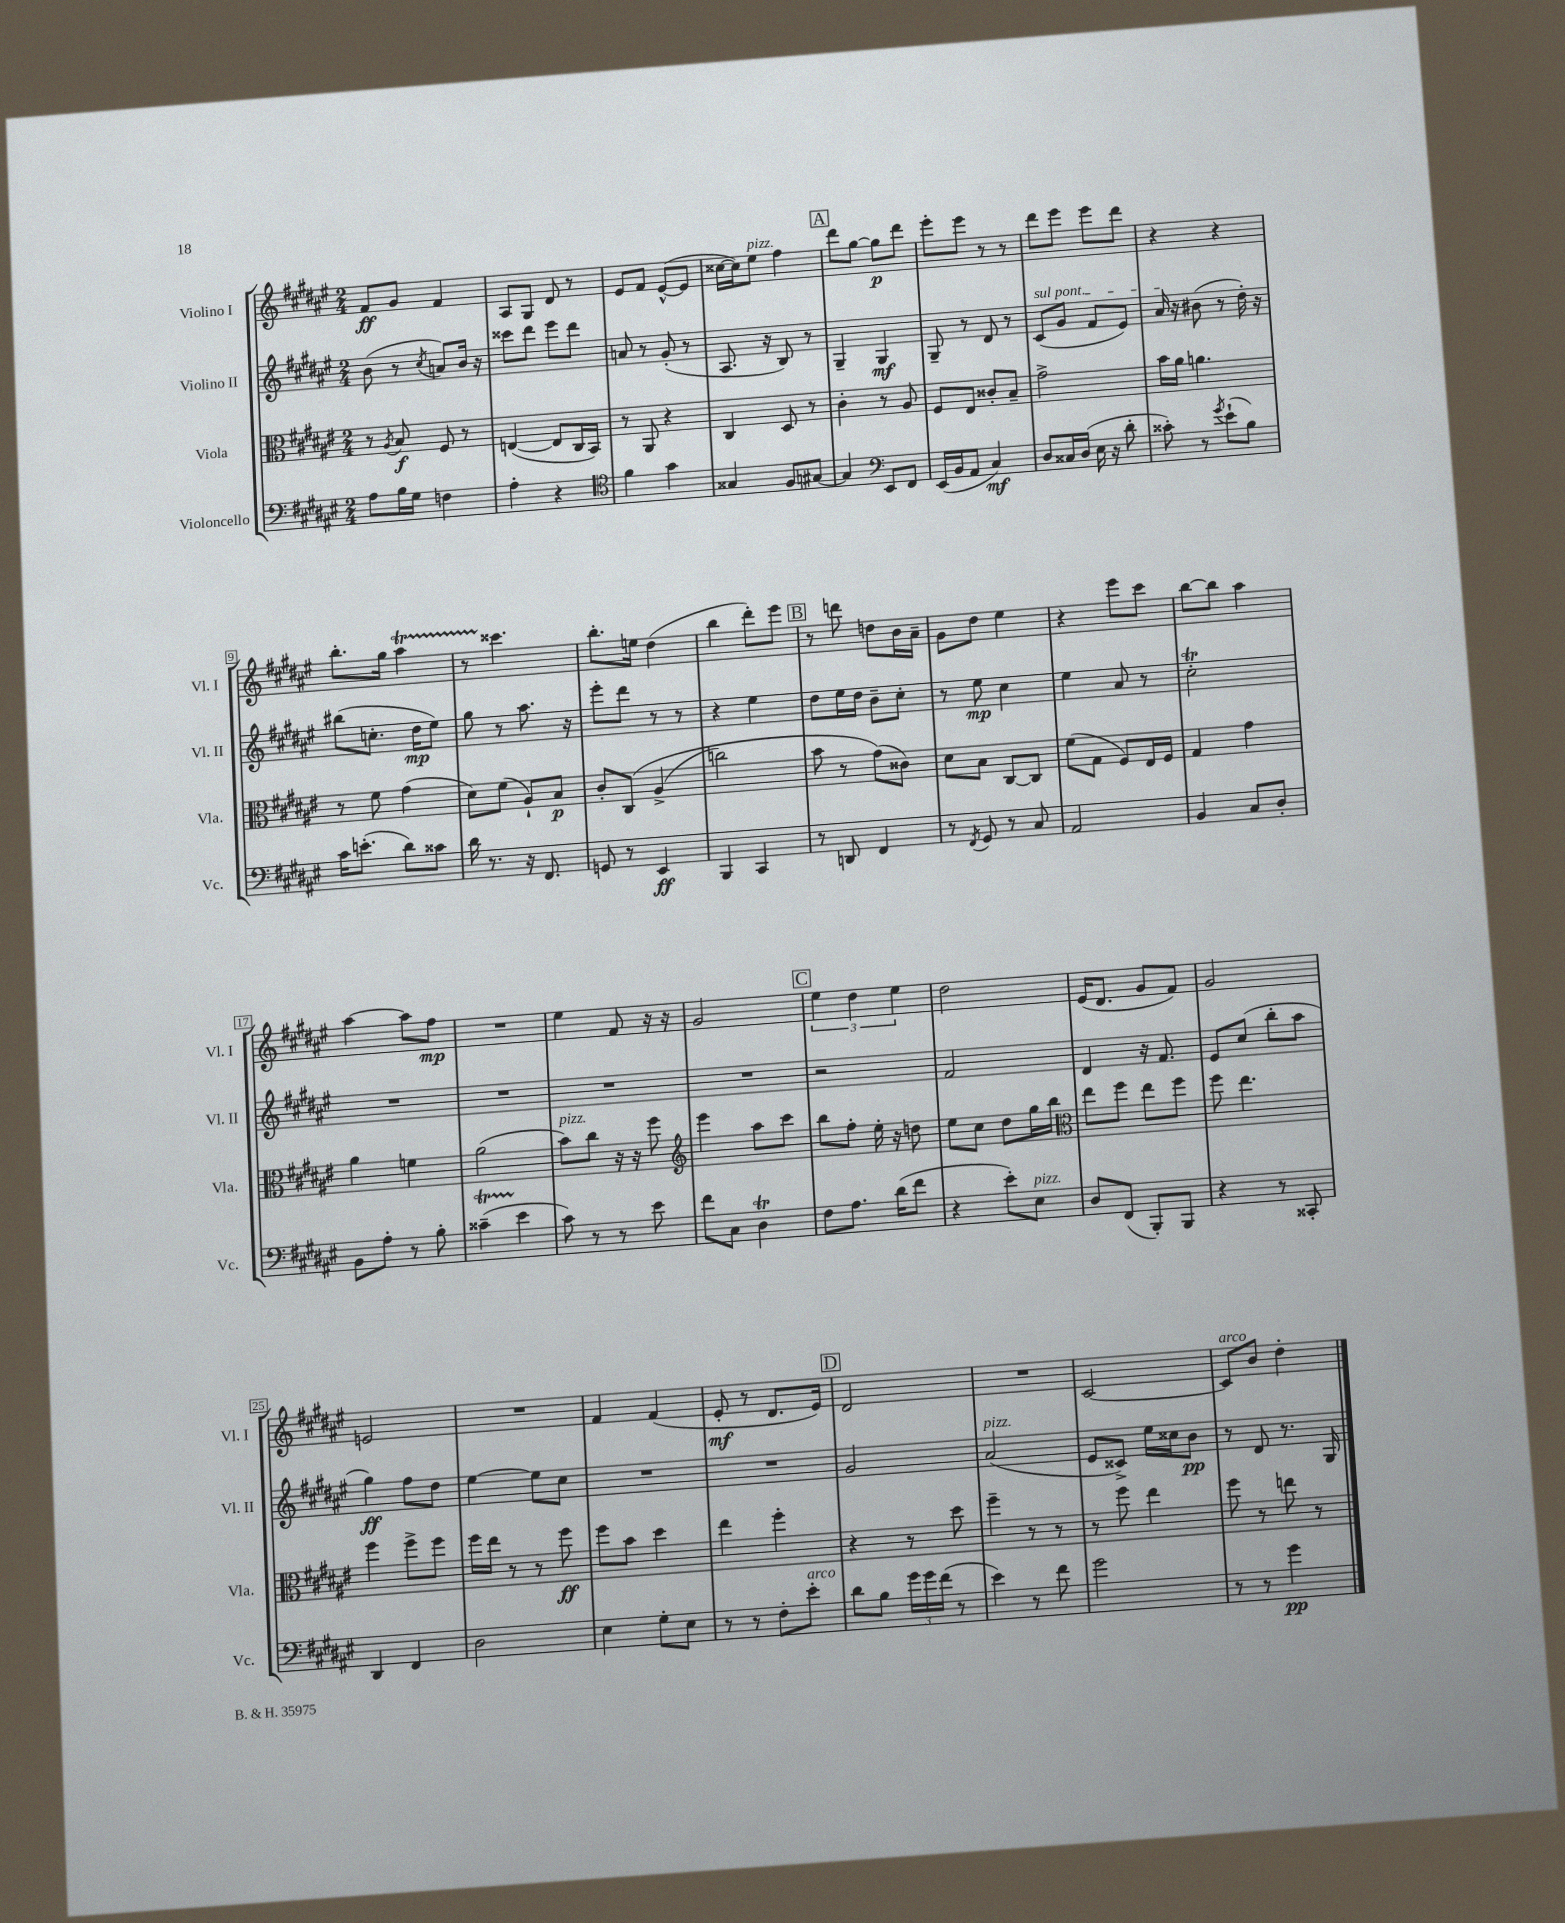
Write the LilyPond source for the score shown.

<<
\new StaffGroup <<
\new Staff = "s0" \with { instrumentName = "Violino I" shortInstrumentName = "Vl. I" } {
    \clef treble \key fis \major \numericTimeSignature \time 2/4
    fis'8\ff gis'8 fis'4 |
    ais8 gis8 dis'8 r8 |
    eis'8 fis'8 eis'8~-^( eis'8 |
    cisis''16~ cisis''16) eis''8^\markup { \italic "pizz." } fis''4 |
    \mark \markup { \box "A" } dis'''8 gis''8~ gis''8\p dis'''8 |
    eis'''8-. eis'''8 r8 r8 |
    dis'''8 eis'''8 eis'''8 dis'''8 |
    r4 r4 |
    b''8.-. gis''16 ais''4\startTrillSpan |
    r8 cisis'''4.\stopTrillSpan |
    b''8.-. e''16 dis''4( |
    b''4 dis'''8-.) eis'''8 |
    \mark \markup { \box "B" } r8 d'''8 d''8 b'16 ais'16-- |
    gis'8 dis''8 eis''4 |
    r4 eis'''8 cis'''8 |
    b''8~ b''8 ais''4 |
    ais''4~ ais''8 fis''8\mp |
    R2 |
    eis''4 fis'8 r16 r16 |
    gis'2 |
    \mark \markup { \box "C" } \tuplet 3/2 { eis''4 dis''4 eis''4 } |
    dis''2 |
    eis'16( dis'8. gis'8 fis'8) |
    gis'2 |
    e'2 |
    R2 |
    fis'4 fis'4( |
    eis'8-.\mf r8 dis'8. eis'16) |
    \mark \markup { \box "D" } dis'2 |
    R2 |
    cis'2~ |
    cis'8^\markup { \italic "arco" } b'8 dis''4-. \bar "|." |
}
\new Staff = "s1" \with { instrumentName = "Violino II" shortInstrumentName = "Vl. II" } {
    \clef treble \key fis \major \numericTimeSignature \time 2/4
    b'8( r8 \acciaccatura { cis''8 } a'8) b'16 r16 |
    cisis'''8 dis'''8 eis'''8 dis'''8 |
    a'8 r8 gis'8-.( r8 |
    ais8. r16 b8) r8 |
    \mark \markup { \box "A" } gis4-- gis4\mf |
    gis8-- r8 dis'8 r8 |
    \once \override TextSpanner.bound-details.left.text = \markup { \italic "sul pont." } cis'8\startTextSpan( gis'8 fis'8 eis'8) |
    ais'16\stopTextSpan r16 bis'8( r8 dis''16-.) r16 |
    bis''8( c''8.-. dis''16\mp eis''8) |
    gis''8 r8 ais''8. r16 |
    eis'''8-. dis'''8 r8 r8 |
    r4 eis''4 |
    \mark \markup { \box "B" } dis''8 eis''16 dis''16 b'8-- cis''8-. |
    r8 eis''8\mp cis''4 |
    eis''4 ais'8 r8 |
    cis''2-.\trill |
    R2 |
    R2 |
    R2 |
    R2 |
    \mark \markup { \box "C" } r2 |
    fis'2 |
    dis'4 r16 fis'8. |
    eis'8 cis''8( b''8-. ais''8 |
    gis''4\ff) fis''8 dis''8 |
    eis''4~ eis''8 cis''8 |
    R2 |
    R2 |
    \mark \markup { \box "D" } gis'2 |
    ais'2^\markup { \italic "pizz." }( |
    eis'8 cisis'8->) eis''16 cisis''16 b'8\pp |
    r8 dis'8 r8. gis16 \bar "|." |
}
\new Staff = "s2" \with { instrumentName = "Viola" shortInstrumentName = "Vla." } {
    \clef alto \key fis \major \numericTimeSignature \time 2/4
    r8 \acciaccatura { ais8 } b8\f fis8 r8 |
    e4~( e8 cis16 b,16) |
    r8 ais,8 r4 |
    cis4 dis8 r8 |
    \mark \markup { \box "A" } cis'4-. r8 ais8 |
    fis8 eis8 cisis'8-. b8-- |
    gis'2-> |
    b'16 ais'16 a'4. |
    r8 fis'8 gis'4( |
    dis'8) fis'8( ais8-!) b8\p |
    cis'8-. cis8\( ais4->( |
    c''2) |
    \mark \markup { \box "B" } b'8 r8 gis'8(\) cisis'8) |
    dis'8 b8 cis8~ cis8 |
    fis'8( gis8 fis8) eis16 fis16 |
    gis4 gis'4 |
    ais'4 f'4 |
    ais'2( |
    b'8^\markup { \italic "pizz." }) cis''8 r16 r16 fis''8 |
    \clef treble eis'''4 ais''8 cis'''8 |
    \mark \markup { \box "C" } b''8 fis''8-. eis''16-. r16 d''8 |
    eis''8 cis''8 dis''8 gis''16 b''16 |
    \clef alto eis''8 fis''8 eis''8 fis''8 |
    fis''8 eis''4. |
    fis''4 fis''8-> fis''8 |
    fis''16 eis''16 r8 r8 fis''8\ff |
    fis''8 b'8 dis''4 |
    eis''4 fis''4-. |
    \mark \markup { \box "D" } r4 r8 dis''8 |
    fis''4-- r8 r8 |
    r8 fis''8 eis''4 |
    fis''8 r8 e''8 r8 \bar "|." |
}
\new Staff = "s3" \with { instrumentName = "Violoncello" shortInstrumentName = "Vc." } {
    \clef bass \key fis \major \numericTimeSignature \time 2/4
    ais8 b16 gis16 f4 |
    ais4-. r4 |
    \clef tenor fis'4 gis'4 |
    gisis4 fis8 gis8~ |
    \mark \markup { \box "A" } gis4 \clef bass eis,8 fis,8 |
    eis,16( b,16 ais,8 cis4\mf) |
    dis8 cisis16 dis16( eis16 r16 dis'8-. |
    cisis'8-.) r8 \acciaccatura { gis'8 } eis'8-!( b8) |
    cis'16 e'8.-.( dis'8) cisis'8 |
    dis'16 r8. r16 fis,8. |
    g,8 r8 eis,4\ff |
    b,,4 cis,4 |
    \mark \markup { \box "B" } r8 d,8 fis,4 |
    r8 \acciaccatura { fis,8 } gis,8 r8 cis8 |
    ais,2 |
    b,4 cis8 dis8-. |
    b,8 ais8-. r8 b8-. |
    cisis'4--\startTrillSpan( eis'4\stopTrillSpan |
    cis'8) r8 r8 eis'8 |
    fis'8 cis8 dis4\trill |
    \mark \markup { \box "C" } fis8 ais8. dis'16( fis'8 |
    r4 eis'8-.) eis8^\markup { \italic "pizz." } |
    dis8 fis,8( b,,8-.) b,,8 |
    r4 r8 cisis,8-. |
    dis,4 fis,4 |
    dis2 |
    eis4 gis8-. eis8 |
    r8 r8 fis8-. eis'8-.^\markup { \italic "arco" } |
    \mark \markup { \box "D" } dis'8 b8 \tuplet 3/2 { gis'16 gis'16 fis'16( } r8 |
    eis'4) r8 fis'8 |
    gis'2 |
    r8 r8 gis'4\pp \bar "|." |
}
>>
>>
\layout { \context { \Score \override BarNumber.stencil = #(make-stencil-boxer 0.1 0.3 ly:text-interface::print) } }
